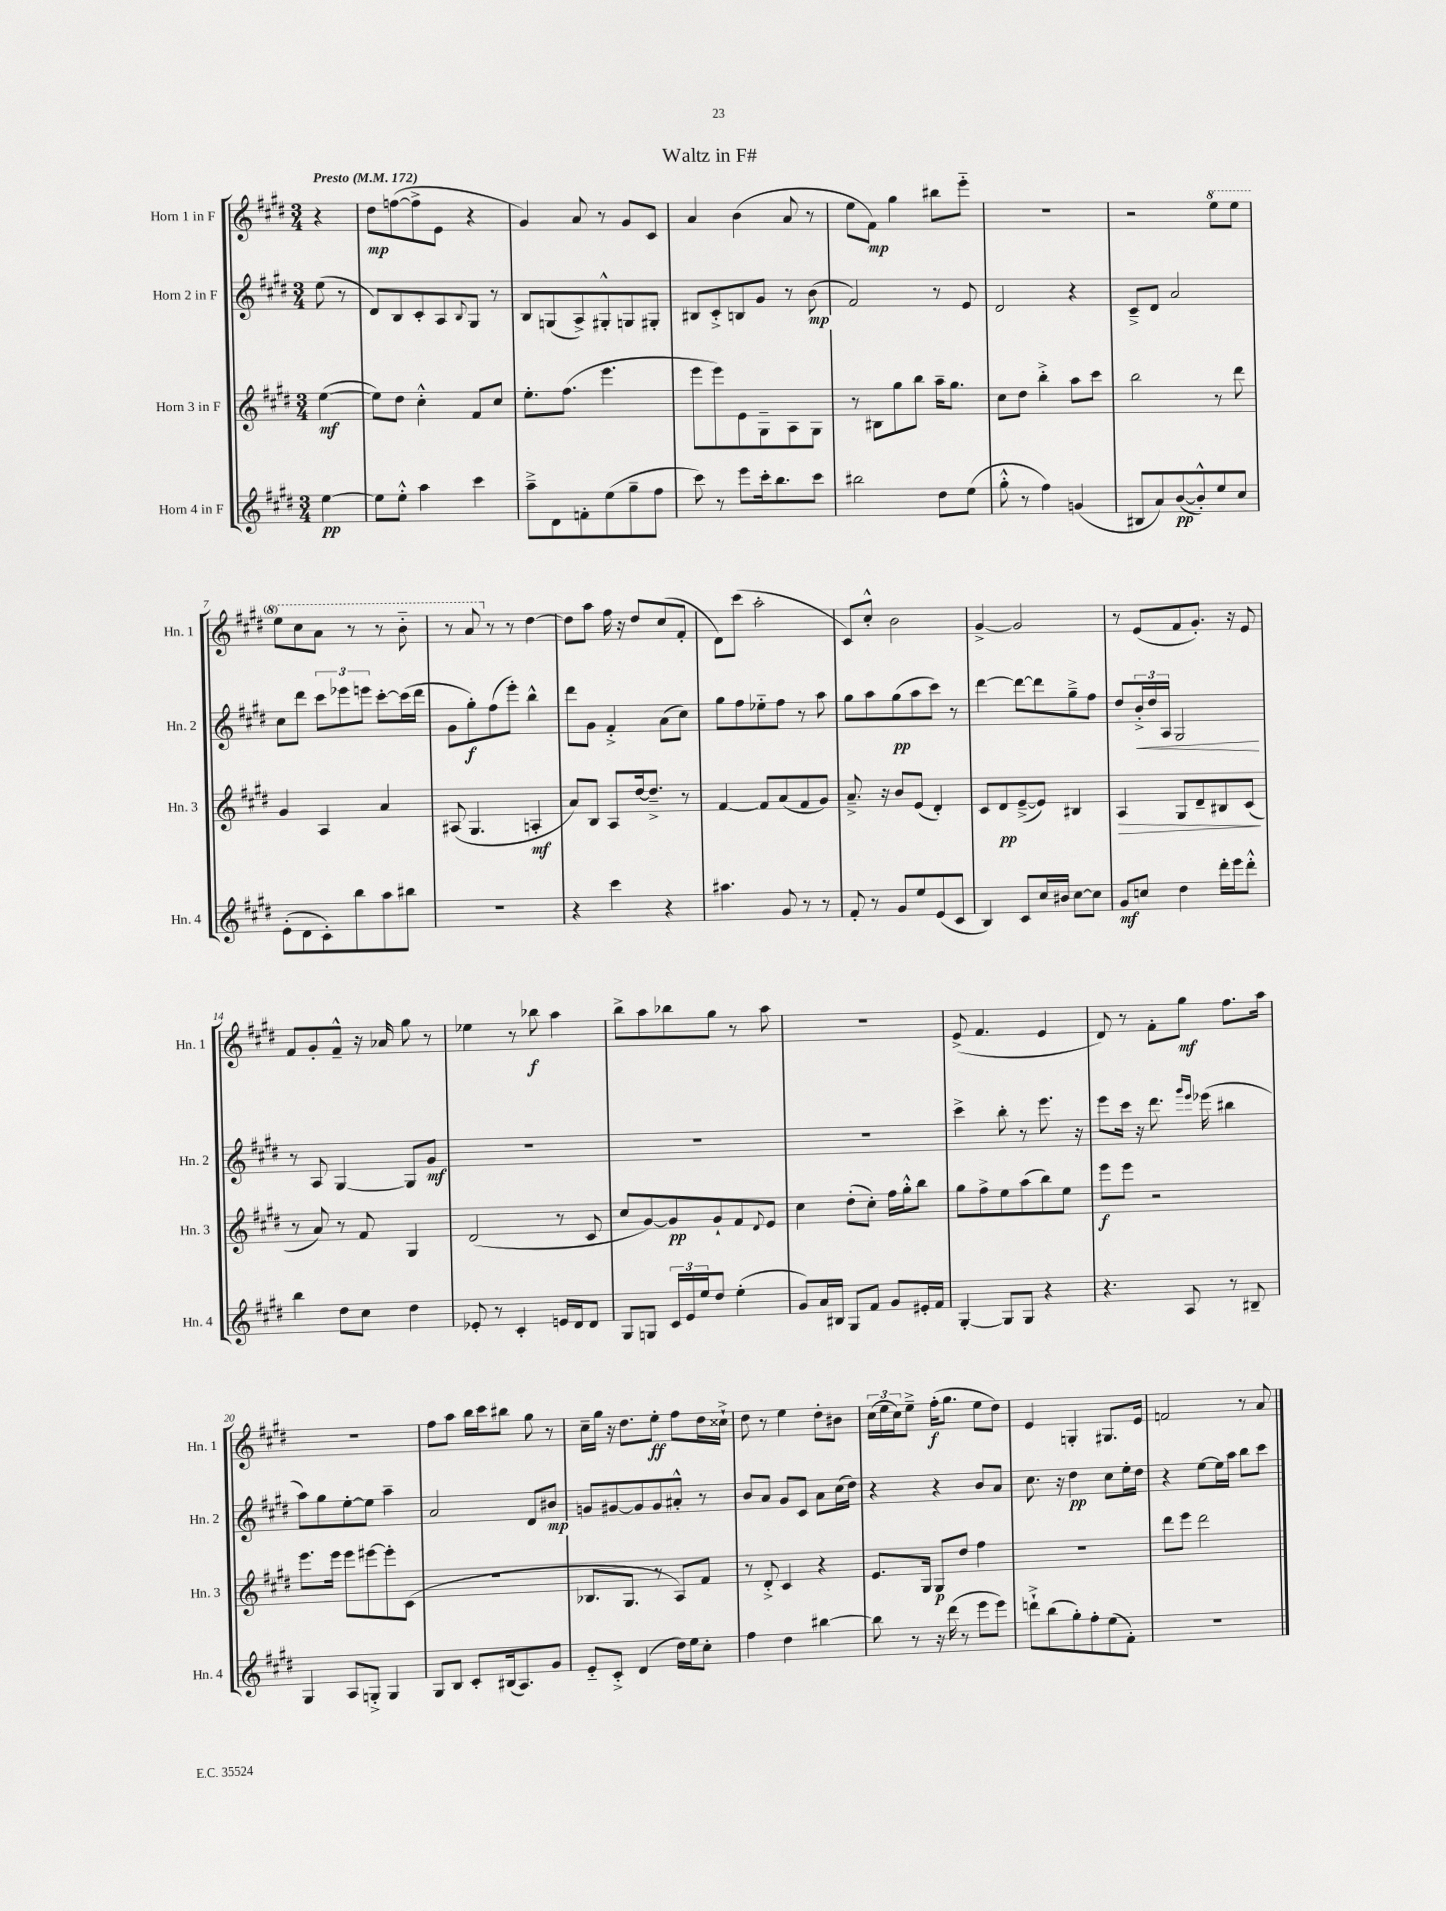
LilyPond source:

\header { title = "Waltz in F#" }
<<
\new StaffGroup <<
\new Staff = "s0" \with { instrumentName = "Horn 1 in F" shortInstrumentName = "Hn. 1" } {
    \clef treble \key e \major \numericTimeSignature \time 3/4 \partial 4 \tempo "Presto" 4 = 172
    r4 |
    dis''8\mp f''8~( f''8-> e'8 r4 |
    gis'4) a'8 r8 gis'8 cis'8 |
    a'4 b'4( a'8 r8 |
    e''8 fis'8\mp) gis''4 bis''8 e'''8-_ |
    R2. |
    r2 \ottava #1 e'''8 e'''8 |
    e'''8 cis'''8 a''8 r8 r8 b''8-_ |
    r8 a''8 \ottava #0 r8 r8 dis''4~ |
    dis''8 a''8 fis''16 r16 dis''8 cis''8( fis'8-. |
    dis'8) cis'''8( a''2-. |
    cis'8) cis''8-.-^ b'2 |
    gis'4~-> gis'2 |
    r8 e'8( fis'8 gis'8.-.) r16 e'8 |
    fis'8 gis'8-. fis'8---^ r16 aes'16 gis''8 r8 |
    ees''4 r8 bes''8\f a''4 |
    b''8-> a''8 bes''8 gis''8 r8 a''8 |
    R2. |
    e'8->( fis'4. e'4 |
    dis'8) r8 fis'8-. gis''8\mf fis''8. a''16 |
    R2. |
    fis''8 a''8 b''16 cis'''16 bis''8 gis''8 r8 |
    cis''16-- gis''16 r16 dis''8. e''8-.\ff fis''8 dis''16 cisis''16-!-> |
    dis''8 r8 e''4 dis''8-. bis'8 |
    \tuplet 3/2 { cis''16( e''16 cis''16) } e''8---> fis''16-.\f( gis''8. e''8 dis''8) |
    e'4 g4-. gis8. e'16 |
    f'2 r8 a'8 \bar "|." |
}
\new Staff = "s1" \with { instrumentName = "Horn 2 in F" shortInstrumentName = "Hn. 2" } {
    \clef treble \key e \major \numericTimeSignature \time 3/4 \partial 4
    e''8( r8 |
    dis'8) b8 cis'8-. a8 \appoggiatura { b8 } gis8 r8 |
    b8 g8( a8->) gis8-.-^ g8 gis8-. |
    bis8 cis'8-.-> b8 gis'8 r8 b'8\mp( |
    fis'2) r8 e'8 |
    dis'2 r4 |
    cis'8---> dis'8 a'2 |
    cis''8 dis'''8 \tuplet 3/2 { cis'''8 ees'''8 e'''8 } cis'''8~-. cis'''16( dis'''16 |
    gis'8 gis''8-.\f) fis''8( e'''8-.) b''4-^ |
    dis'''8 gis'8 fis'4-.-> a'8( cis''8) |
    gis''8 fis''8 ees''8-_ fis''8 r8 a''8 |
    gis''8 a''8 gis''8\pp( a''8 cis'''8) r8 |
    dis'''4~ dis'''8~ dis'''8 gis''8---> fis''8 |
    dis''8 \tuplet 3/2 { b'16-.->\< dis''16 a16 } gis2\! |
    r8 a8 gis4~ gis8 gis'8\mf |
    R2. |
    R2. |
    R2. |
    cis'''4-> b''8-. r8 e'''8. r16 |
    e'''8 cis'''16 r16 dis'''8. \grace { gis'''16 e'''16 } ees'''16( bis''4 |
    a''8) gis''8 e''8~-. e''8 a''4-- |
    a'2 dis'8 bis'8\mp |
    g'8 gis'8~ gis'8 gis'8 ais'8-.-^ r8 |
    b'8 a'8 gis'8 cis'8 a'8 cis''16( dis''16) |
    r4 r4 b'8 a'8 |
    cis''8. r16 dis''4\pp cis''8 e''16-. dis''16 |
    r4 e''8~ e''16 a''16 b''8 cis'''8 \bar "|." |
}
\new Staff = "s2" \with { instrumentName = "Horn 3 in F" shortInstrumentName = "Hn. 3" } {
    \clef treble \key e \major \numericTimeSignature \time 3/4 \partial 4
    e''4~\mf( |
    e''8) dis''8 cis''4-.-^ fis'8 cis''8 |
    e''8.-. fis''8.( e'''4. |
    e'''8 e'''8) e'8 gis8-- a8 gis8 |
    r8 bis8 gis''8 b''8 a''16-- gis''8. |
    cis''8 dis''8 b''4-.-> a''8 cis'''8 |
    b''2 r8 dis'''8 |
    gis'4 a4 a'4 |
    ais8( gis4. a4-.\mf |
    a'8) b8 a8 dis''16~ dis''8.---> r8 |
    fis'4~ fis'8 a'8( fis'8 gis'8) |
    a'8.---> r16 b'8 e'8( dis'4-.) |
    cis'8 dis'8\pp e'8~--->( e'8) bis4 |
    a4\> gis8 dis'8-- bis8 cis'8\!( |
    r8 a'8) r8 fis'8 gis4 |
    dis'2( r8 cis'8 |
    cis''8 gis'8~) gis'8\pp gis'8-! fis'8 \appoggiatura { dis'8 } e'8 |
    cis''4 dis''8-.( cis''8-.) fis''16 gis''16-.-^ b''8 |
    gis''8 fis''8-> e''8 a''8( b''8) e''8 |
    e'''8\f e'''8 r2 |
    e'''8. e'''16 e'''8 eis'''8~ eis'''8-. cis'8( |
    R2. |
    bes8. gis8. r8 a8) fis'8 |
    r8 dis'8-.-> cis'4 r4 |
    e'8. gis16 gis8\p dis''8 fis''4 |
    R2. |
    dis'''8 e'''8 dis'''2 \bar "|." |
}
\new Staff = "s3" \with { instrumentName = "Horn 4 in F" shortInstrumentName = "Hn. 4" } {
    \clef treble \key e \major \numericTimeSignature \time 3/4 \partial 4
    e''4~\pp |
    e''8 e''8-.-^ a''4 cis'''4 |
    a''8---> dis'8 f'8-. e''8( gis''8-- fis''8 |
    cis'''8) r8 e'''8 cis'''16-. b''8. cis'''8 |
    bis''2 dis''8 e''8( |
    gis''8-.-^ r8 fis''4) g'4( |
    bis8 a'8) b'8~\pp( b'8-.-^) e''8 cis''8 |
    e'8-.( dis'8 cis'8-.) b''8 a''8 bis''8 |
    r2. |
    r4 cis'''4 r4 |
    ais''4. gis'8 r8 r8 |
    fis'8-. r8 gis'8 e''8 e'8( cis'8 |
    b4) cis'8 cis''16 bis'16 cis''8~ cis''8 |
    gis'8\mf c''8 dis''4 dis'''16-. e'''16 dis'''8-.-^ |
    b''4 dis''8 cis''8 dis''4 |
    ees'8-. r8 cis'4-. e'16 dis'16 dis'8 |
    gis8 g8 \tuplet 3/2 { cis'16 e'16 e''16 } dis''8 e''4-.( |
    gis'8) a'16 bis16 gis8 fis'8 gis'8 eis'16-. fis'16 |
    gis4~-. gis8 gis8 r4 |
    r4. a8 r8 bis8-- |
    gis4 a8 g8-.-> g4 |
    gis8 b8 cis'8-. bis16( a8.) gis'8 |
    e'8-_ cis'8-.-> dis'4( dis''16) e''16 cis''8-. |
    fis''4 dis''4 bis''4~ |
    bis''8 r8 r16 dis'''16( r8 e'''8 e'''8) |
    d'''8-!-> b''8( gis''8-.) fis''8-. e''8( fis'8-.) |
    R2. \bar "|." |
}
>>
>>
